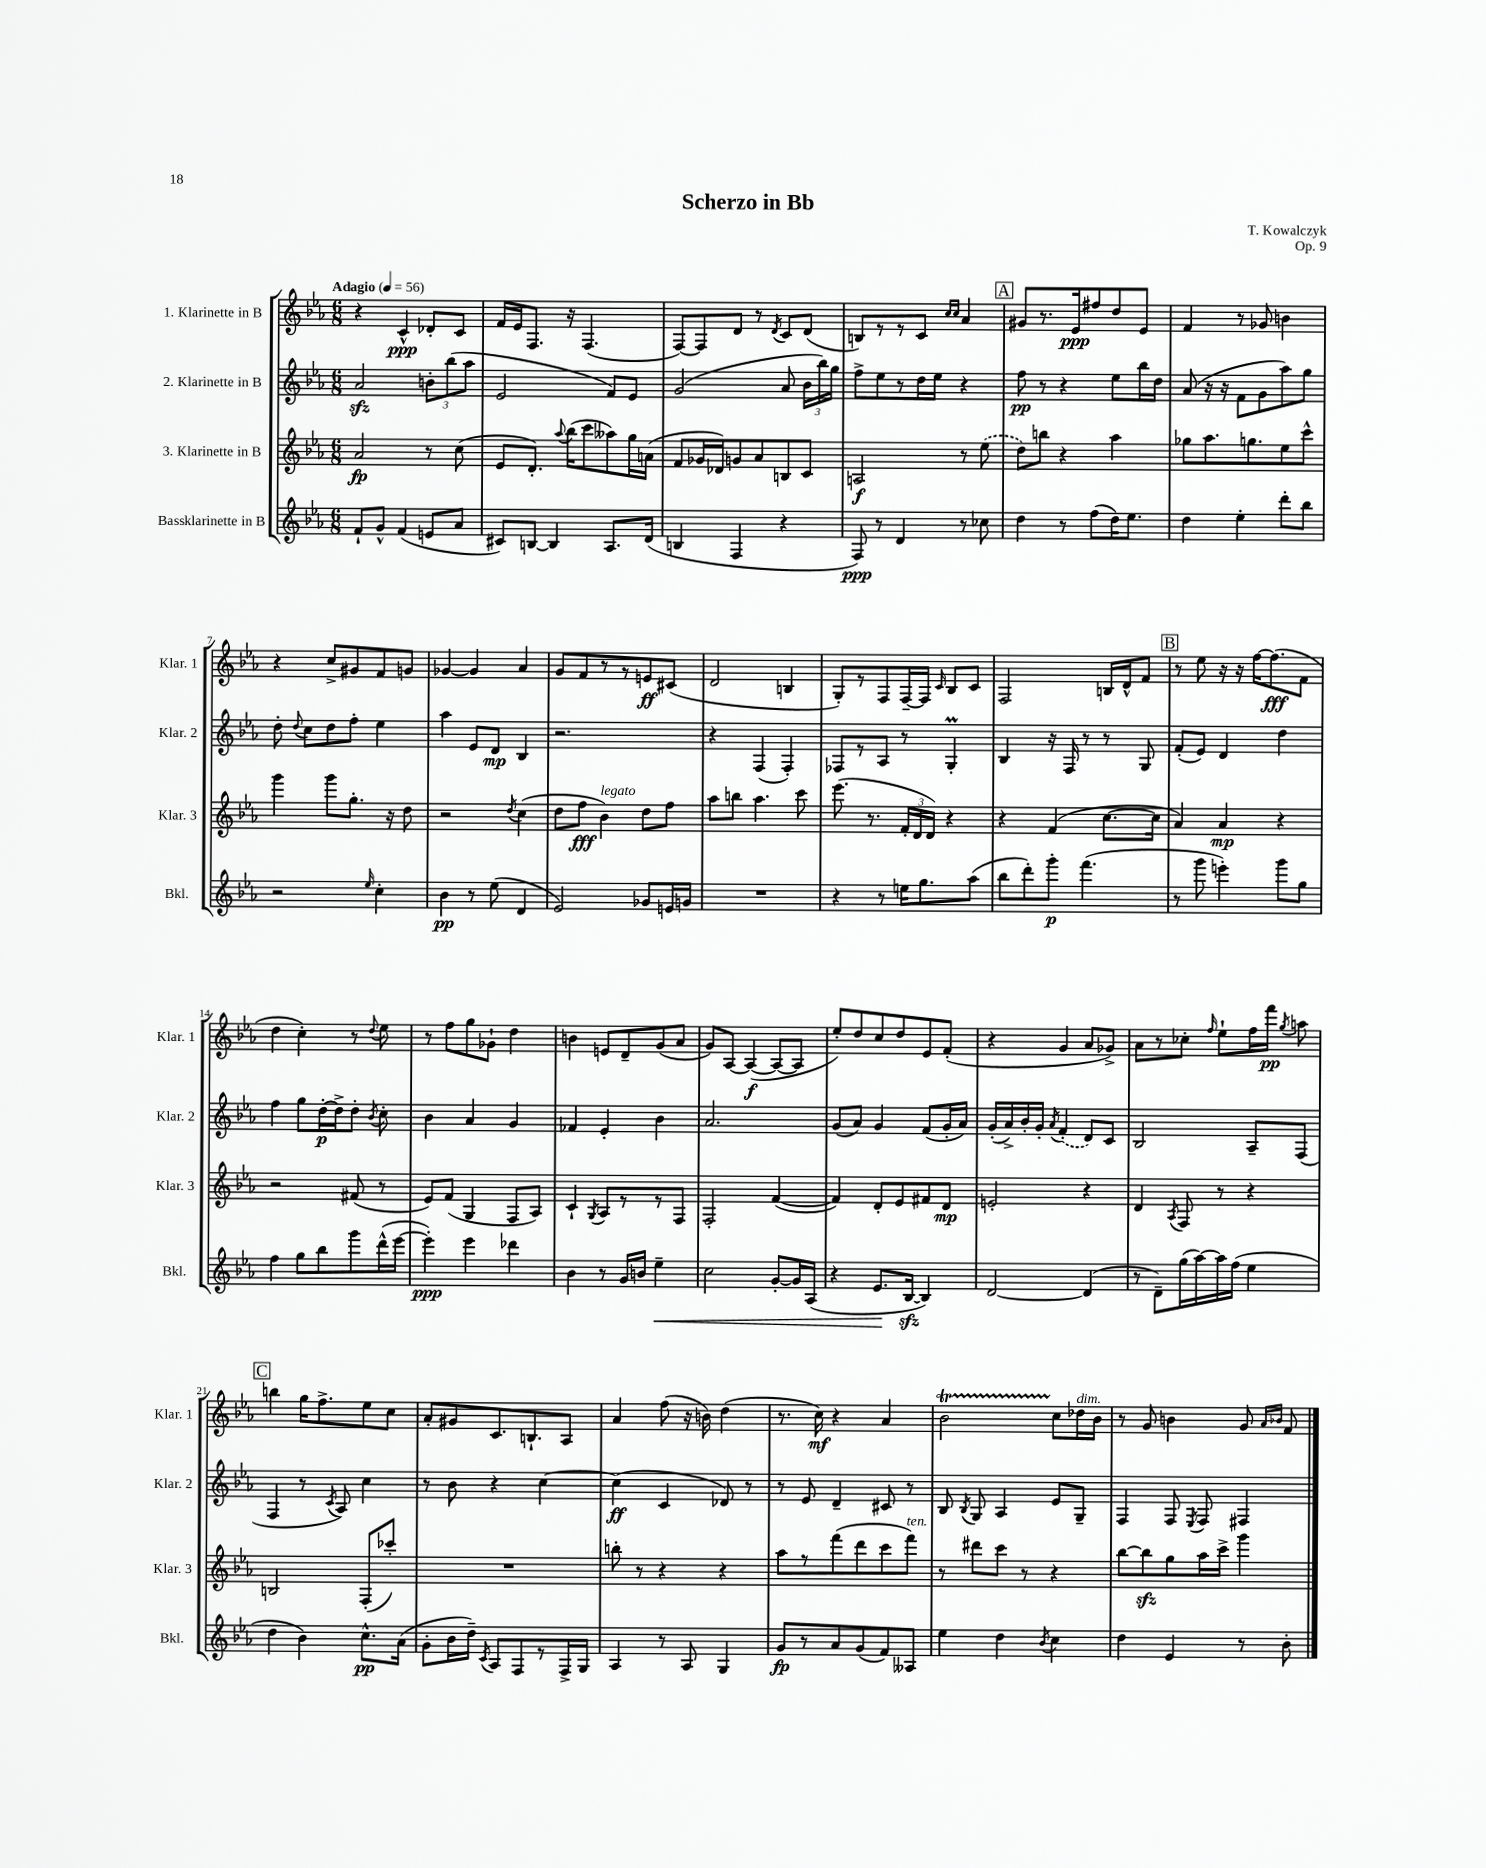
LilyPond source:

\header { title = "Scherzo in Bb" composer = "T. Kowalczyk" opus = "Op. 9" }
<<
\new StaffGroup <<
\new Staff = "s0" \with { instrumentName = "1. Klarinette in B" shortInstrumentName = "Klar. 1" } {
    \clef treble \key ees \major \numericTimeSignature \time 6/8 \tempo "Adagio" 4 = 56
    \autoBeamOff r4 c'4-^\ppp des'8[-. c'8] |
    f'16[ ees'16 f8.] r16 f4.( |
    f8[~) f8 d'8] r8 \acciaccatura { d'8 } c'8[ d'8]( |
    b8[) r8 r8 c'8] \grace { c''16[ c''16] } aes'4 |
    \mark \markup { \box "A" } gis'8[ r8. ees'16\ppp fis''8 d''8 ees'8] |
    f'4 r8 ges'8 b'4 |
    r4 c''8[-> gis'8 f'8 g'8] |
    ges'4~ ges'4 aes'4 |
    g'8[ f'8 r8 r8 e'8\ff cis'8]( |
    d'2 b4 |
    g8[-.) r8 f8 f16~-- f16] \grace { c'16 } bes8[ c'8] |
    f2 b16[ d'16-^ f'8] |
    \mark \markup { \box "B" } r8 ees''8 r16 r16 f''16[~ f''8.\fff( f'8] |
    d''4 c''4-.) r8 \appoggiatura { d''8 } ees''8 |
    r8 f''8[ g''8 ges'8]-! d''4 |
    b'4 e'8[ d'8-- g'8( aes'8] |
    g'8[) aes8]~ aes4~\f( aes8[~ aes8] |
    ees''8[-.) d''8 c''8 d''8 ees'8 f'8]-.( |
    r4 g'4 aes'8[ ges'8]->) |
    aes'8[ r8 ces''8]-. \grace { f''16 } ees''8[-! f''16 f'''16]\pp \acciaccatura { g''8 } a''8 |
    \mark \markup { \box "C" } b''4 g''16[ f''8.-> ees''8 c''8] |
    aes'8[-. gis'8 c'8. b8.-! aes8] |
    aes'4 f''8( r16 b'16) d''4( |
    r8. c''16\mf) r4 aes'4 |
    bes'2\startTrillSpan c''8[\stopTrillSpan des''16^\markup { \italic "dim." } bes'16] |
    r8 g'8 b'4 g'8 \grace { aes'16[ bes'16] } f'8 \bar "|." |
}
\new Staff = "s1" \with { instrumentName = "2. Klarinette in B" shortInstrumentName = "Klar. 2" } {
    \clef treble \key ees \major \numericTimeSignature \time 6/8
    \autoBeamOff aes'2\sfz \tuplet 3/2 { b'8[-. bes''8( aes''8] } |
    ees'2 f'8[) ees'8] |
    g'2( aes'8 \tuplet 3/2 { bes'16[ bes''16) g''16] } |
    f''8[-> ees''8 r8 d''16 ees''16] r4 |
    \mark \markup { \box "A" } f''8\pp r8 r4 ees''8[ bes''16 d''16] |
    aes'8( r16 r16 f'8[ g'8 aes''8) g''8] |
    d''8-. \appoggiatura { d''8 } c''8[ d''8 f''8]-. ees''4 |
    aes''4 ees'8[ d'8]\mp bes4 |
    r2. |
    r4 f4( f4-.) |
    fes8[ r8 aes8] r8 g4-.\prall |
    bes4 r16 f16 r8 r8 g8 |
    \mark \markup { \box "B" } f'8[-.( ees'8]) d'4 d''4 |
    f''4 g''8[ d''16~-.\p d''16-> d''8]-. \acciaccatura { bes'8 } c''8-. |
    bes'4 aes'4 g'4 |
    fes'4 ees'4-. bes'4 |
    aes'2. |
    g'8[( aes'8]) g'4 f'8[( g'16-. aes'16]) |
    g'16[-.( aes'16->) bes'16-. g'16]-. \acciaccatura { aes'8 } \once \slurDashed f'4-.( d'8[) c'8] |
    bes2 aes8[-- f8]( |
    \mark \markup { \box "C" } f4 r8 \acciaccatura { c'8 } aes8) c''4 |
    r8 bes'8 r4 c''4~ |
    c''4\ff( c'4 des'8) r8 |
    r8 ees'8 d'4-- cis'8 r8 |
    bes8 \acciaccatura { bes8 } g8 aes4 ees'8[ g8]-- |
    f4 f8 \acciaccatura { ees8 } f8 fis4 \bar "|." |
}
\new Staff = "s2" \with { instrumentName = "3. Klarinette in B" shortInstrumentName = "Klar. 3" } {
    \clef treble \key ees \major \numericTimeSignature \time 6/8
    \autoBeamOff aes'2\fp r8 c''8( |
    ees'8[ d'8.]-.) \appoggiatura { aes''8 } bes''16[( c'''8 aeses''8) g''16 a'16]( |
    f'8[ ges'16 des'16) g'8 aes'8 b8 c'8] |
    a2\f r8 \once \slurDashed ees''8( |
    \mark \markup { \box "A" } d''8[) b''8] r4 aes''4 |
    ges''8[ aes''8. g''8. ees''8 c'''8]-^ |
    g'''4 g'''8[ g''8.]-. r16 d''8 |
    r2 \acciaccatura { d''8 } c''4( |
    d''8[ f''8]\fff bes'4^\markup { \italic "legato" }) d''8[ f''8] |
    aes''8[ b''8] aes''4. c'''8 |
    ees'''8.( r8. \tuplet 3/2 { f'16[-. d'16 d'16]) } r4 |
    r4 f'4( c''8.[~ c''16] |
    \mark \markup { \box "B" } aes'4) aes'4\mp r4 |
    r2 fis'8( r8 |
    ees'8[) f'8]( g4 f8[ aes8]) |
    c'4-! \acciaccatura { g8 } aes8[ r8 r8 f8] |
    f2-. f'4~( |
    f'4) d'8[-. ees'8 fis'8 d'8]\mp |
    e'2-. r4 |
    d'4 \acciaccatura { aes8 } f8 r8 r4 |
    \mark \markup { \box "C" } b2 f8[-.( ces'''8]-.) |
    R2. |
    b''8-. r8 r4 r4 |
    aes''8[ r8 f'''8( d'''8 c'''8 f'''8]^\markup { \italic "ten." }) |
    r8 dis'''8[ c'''8] r8 r4 |
    bes''8[~ bes''8\sfz g''8 aes''16 c'''16]-> g'''4 \bar "|." |
}
\new Staff = "s3" \with { instrumentName = "Bassklarinette in B" shortInstrumentName = "Bkl." } {
    \clef treble \key ees \major \numericTimeSignature \time 6/8
    \autoBeamOff f'8[-! g'8]-^ f'4( e'8[ aes'8] |
    cis'8[) b8]~ b4 aes8.[ d'16]( |
    b4 f4 r4 |
    f8\ppp) r8 d'4 r8 ces''8 |
    \mark \markup { \box "A" } d''4 r8 f''8[( d''16) ees''8.] |
    d''4 ees''4-. d'''8[-. bes''8] |
    r2 \grace { ees''16 } c''4-. |
    bes'4\pp r8 ees''8( d'4 |
    ees'2) ges'8[ e'16 g'16] |
    R2. |
    r4 r8 e''16[ g''8. aes''8]( |
    bes''8[ d'''8-.) g'''8]-.\p f'''4.( |
    \mark \markup { \box "B" } r8 g'''8 e'''4-.) g'''8[ g''8] |
    f''4 g''8[ bes''8 g'''8 d'''16-^( ees'''16]~ |
    ees'''4-.\ppp) ees'''4 des'''4 |
    bes'4 r8 g'16[ b'16] ees''4--\< |
    c''2 g'8[~-. g'16 aes16]( |
    r4 ees'8.[\! bes16]~\sfz bes4) |
    d'2~ d'4( |
    r8 d'8[--) g''16( aes''16~) aes''16 f''16]( ees''4 |
    \mark \markup { \box "C" } d''4 bes'4) c''8.[-^\pp aes'16]( |
    g'8[-. bes'16 d''16]--) \acciaccatura { c'8 } aes8[ f8 r8 f16-> g16] |
    aes4 r8 aes8 g4 |
    g'8[\fp r8 aes'8 g'8( f'8) aeses8] |
    ees''4 d''4 \acciaccatura { bes'8 } c''4 |
    d''4 ees'4 r8 bes'8-. \bar "|." |
}
>>
>>
